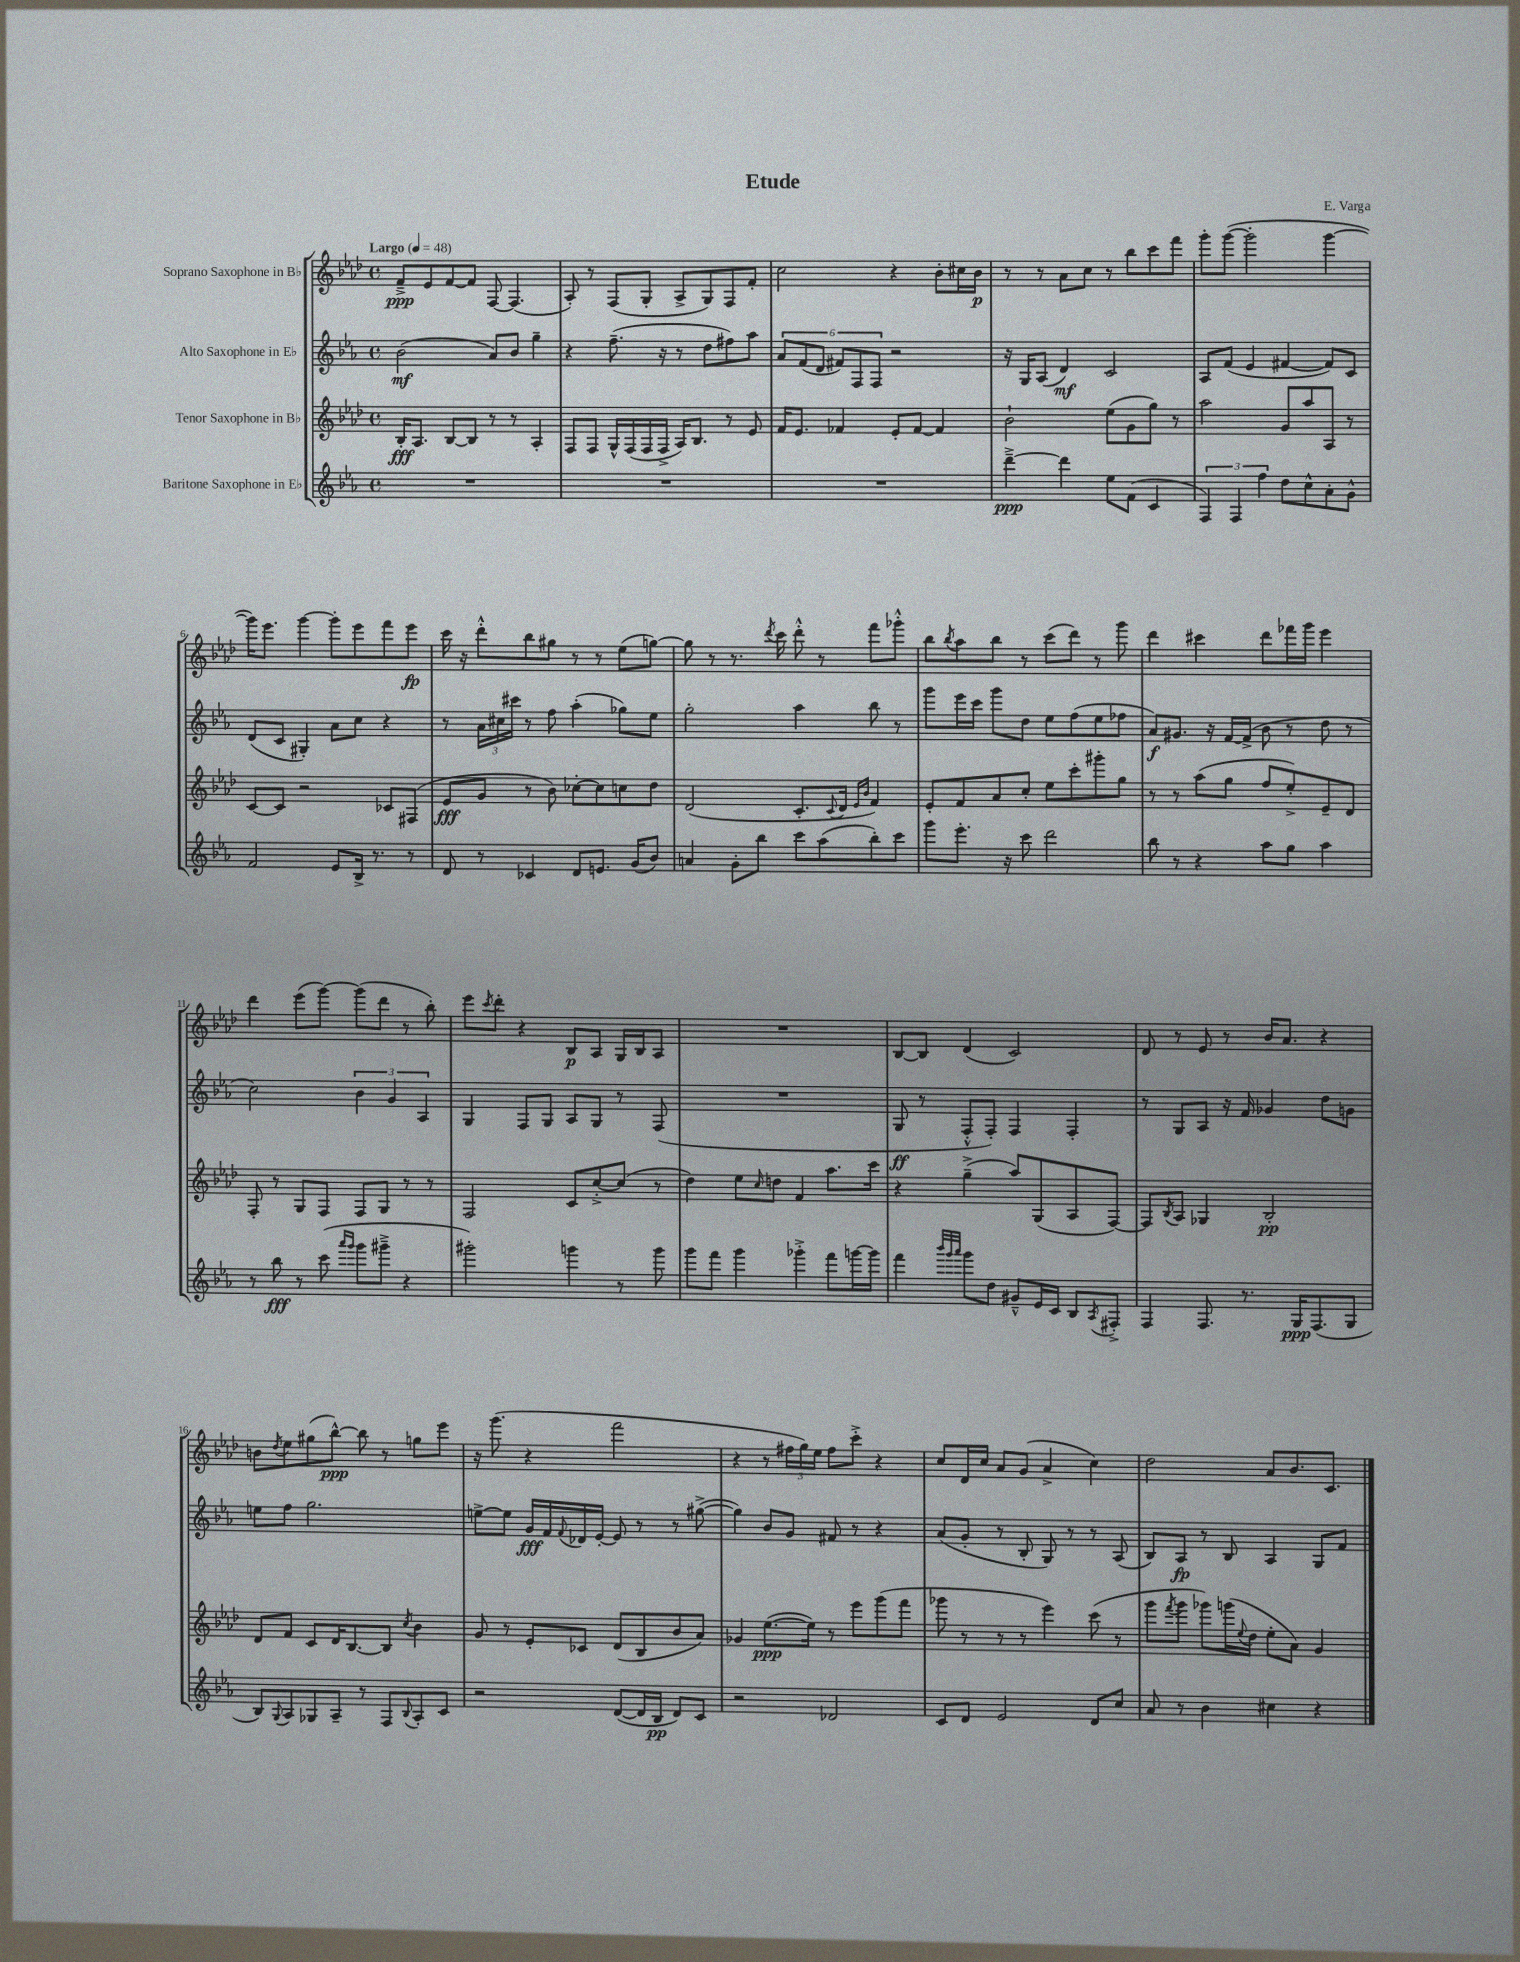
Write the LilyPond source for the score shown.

\header { title = "Etude" composer = "E. Varga" }
<<
\new StaffGroup <<
\new Staff = "s0" \with { instrumentName = "Soprano Saxophone in Bb" } {
    \clef treble \key aes \major \defaultTimeSignature \time 4/4 \tempo "Largo" 4 = 48
    f'8--->\ppp ees'8 f'8~ f'8 f8~ f4.( |
    aes8-.) r8 f8( g8-. aes8-> g8) f8 f'8-. |
    c''2 r4 bes'8-. cis''16 bes'16\p |
    r8 r8 aes'8 c''8 r8 bes''8 c'''8 f'''8 |
    g'''8-. g'''8~( g'''2-. g'''4~ |
    g'''16) ees'''8. g'''4~ g'''8-. ees'''8 f'''8 ees'''8\fp |
    c'''16 r16 des'''8-.-^ bes''8 gis''8 r8 r8 ees''8( g''8~) |
    g''8 r8 r8. \acciaccatura { des'''8 } c'''16 des'''8-.-^ r8 f'''8 ges'''8-.-^ |
    bes''8 \acciaccatura { bes''8 } aes''8 bes''8 r8 c'''8( des'''8) r8 g'''8 |
    des'''4 cis'''4 des'''8 fes'''16 g'''16 ees'''4 |
    des'''4 ees'''8( g'''8~) g'''8( des'''8 r8 bes''8-.) |
    ees'''8 \acciaccatura { c'''8 } des'''8-. r4 bes8\p aes8 g16 bes16 aes8 |
    R1 |
    bes8~ bes8 des'4( c'2) |
    des'8 r8 ees'8 r8 bes'16 aes'8. r4 |
    b'8 \acciaccatura { des''8 } ees''8 gis''8( bes''8~-^\ppp) bes''8 r8 g''8 ees'''8 |
    r16 g'''8.( r4 f'''2 |
    r4 r8 \tuplet 3/2 { fis''16 g''16) ees''16 } fis''8 c'''8-.-> r4 |
    c''8 des'16 c''16 aes'8 g'8( aes'4-> c''4) |
    des''2 aes'8 bes'8. c'8. \bar "|." |
}
\new Staff = "s1" \with { instrumentName = "Alto Saxophone in Eb" } {
    \clef treble \key ees \major \defaultTimeSignature \time 4/4
    bes'2\mf( aes'8) bes'8 g''4-- |
    r4 f''8.--( r16 r8 d''8 fis''8) aes''8 |
    \tuplet 6/4 { aes'8 f'8( d'8 fis'8) f8 f8 } r2 |
    r16 g16 aes8( d'4\mf) c'2 |
    aes8 f'8( ees'4 fis'4~ fis'8) c'8 |
    d'8( c'8 gis4-.) aes'8 c''8 r4 |
    r8 \tuplet 3/2 { aes'16 cis''16 cis'''16 } r8 f''8 aes''4-.( ges''8) ees''8 |
    g''2-. aes''4 bes''8 r8 |
    g'''8 ees'''16 c'''16 g'''8 d''8 ees''8 f''8( ees''8 fes''8 |
    aes'8\f) gis'8. r16 f'16~ f'16->( bes'8 r8 d''8 r8 |
    c''2) \tuplet 3/2 { bes'4 g'4 aes4 } |
    g4 f8 g8 aes8 g8 r8 f8( |
    R1 |
    g8\ff r8 f8-.-^ f8-.) f4 f4-. |
    r8 g8 aes8 r16 f'16 ges'4 d''8 g'8 |
    e''8 f''8 g''2. |
    e''8~-> e''8 g'16\fff f'16 \appoggiatura { f'8 } des'16 ees'16~-. ees'8 r8 r8 gis''8~->( |
    gis''4) bes'8 g'8 fis'8 r8 r4 |
    aes'8( g'8-. r8 bes8-. g8) r8 r8 aes8( |
    bes8) aes8\fp r8 bes8 aes4 g8 f'8 \bar "|." |
}
\new Staff = "s2" \with { instrumentName = "Tenor Saxophone in Bb" } {
    \clef treble \key aes \major \defaultTimeSignature \time 4/4
    bes16-.\fff aes8. bes8~ bes8 r8 r8 aes4-. |
    f8 f8 g16-^ f16( f16 f16-> aes16) bes8. r8 ees'8 |
    f'16 ees'8. fes'4 ees'8-. fes'8~ fes'4 |
    bes'2-! ees''8( g'8 g''8) r8 |
    aes''2 g'8 aes''8 aes8 r8 |
    c'8~ c'8 r2 ces'8 fis8( |
    ees'8\fff g'8 r8 bes'8) ces''8~-. ces''8 c''8 des''8 |
    des'2( c'8.-. \appoggiatura { c'8 } des'16 \grace { ees'16 bes'16 } f'4) |
    ees'8-. f'8 aes'8 c''8-. ees''8 c'''8-. gis'''8-. g''8 |
    r8 r8 aes''8( g''8 f''8 ees''8-.->) ees'8-- des'8 |
    f8-. r8 g8 f8 f8 g8 r8 r8 |
    f2 c'8 c''8~-.-> c''8( r8 |
    des''4) ees''8 \grace { c''16 } d''8 f'4 aes''8. c'''16 |
    r4 g''4--->( aes''8) g8( aes8 f8~) |
    f8 \acciaccatura { bes8 } aes8 ges4 bes2-.\pp |
    des'8 f'8 c'8 des'16 bes8.~ bes8 \acciaccatura { c''8 } bes'4 |
    g'8 r8 ees'8-. ces'8 des'8( bes8 bes'8 aes'8) |
    ges'4 ees''8.~\ppp( ees''16) r8 ees'''8 g'''8( f'''8 |
    ges'''8 r8 r8 r8 ees'''4) c'''8( r8 |
    g'''8 \acciaccatura { f'''8 } g'''8 ges'''8) g'''16( \appoggiatura { ees''8 } des''16 ees''8-. aes'8) g'4 \bar "|." |
}
\new Staff = "s3" \with { instrumentName = "Baritone Saxophone in Eb" } {
    \clef treble \key ees \major \defaultTimeSignature \time 4/4
    R1 |
    R1 |
    R1 |
    d'''4~--->\ppp d'''4 ees''8 f'8( c'4 |
    \tuplet 3/2 { f4) f4 f''4 } d''8 c''8-^ aes'8-. g'8-^ |
    f'2 ees'8 bes16-> r8. r8 |
    d'8 r8 ces'4 d'8 e'8. g'16( bes'8) |
    a'4 g'8-. bes''8 c'''8 aes''8( bes''8-.) c'''8 |
    g'''8 ees'''8.-. r16 c'''8 d'''2 |
    bes''8 r8 r4 aes''8 g''8 aes''4 |
    r8 bes''8\fff r8 c'''8( \grace { aes'''16 g'''16 } g'''8 gis'''8---> r4 |
    gis'''2-.) g'''4 r8 g'''8 |
    g'''8 f'''8 g'''4 ges'''4-.-> f'''8 g'''16~ g'''16 |
    f'''4 \grace { bes'''32 g'''32 aes'''32 } g'''8 d''8 gis'8---^ ees'16 c'16 bes8 \acciaccatura { aes8 } fis8-.-> |
    f4 f8. r8. g16\ppp f8.( g8 |
    bes8) \appoggiatura { g8 } aes8 ges8 aes8-- r8 f8 \appoggiatura { bes8 } aes8-. c'8 |
    r2 d'8~( d'16 bes16\pp d'8) c'8 |
    r2 des'2 |
    c'8 d'8 ees'2 d'8 c''8 |
    aes'8 r8 bes'4 cis''4 r4 \bar "|." |
}
>>
>>
